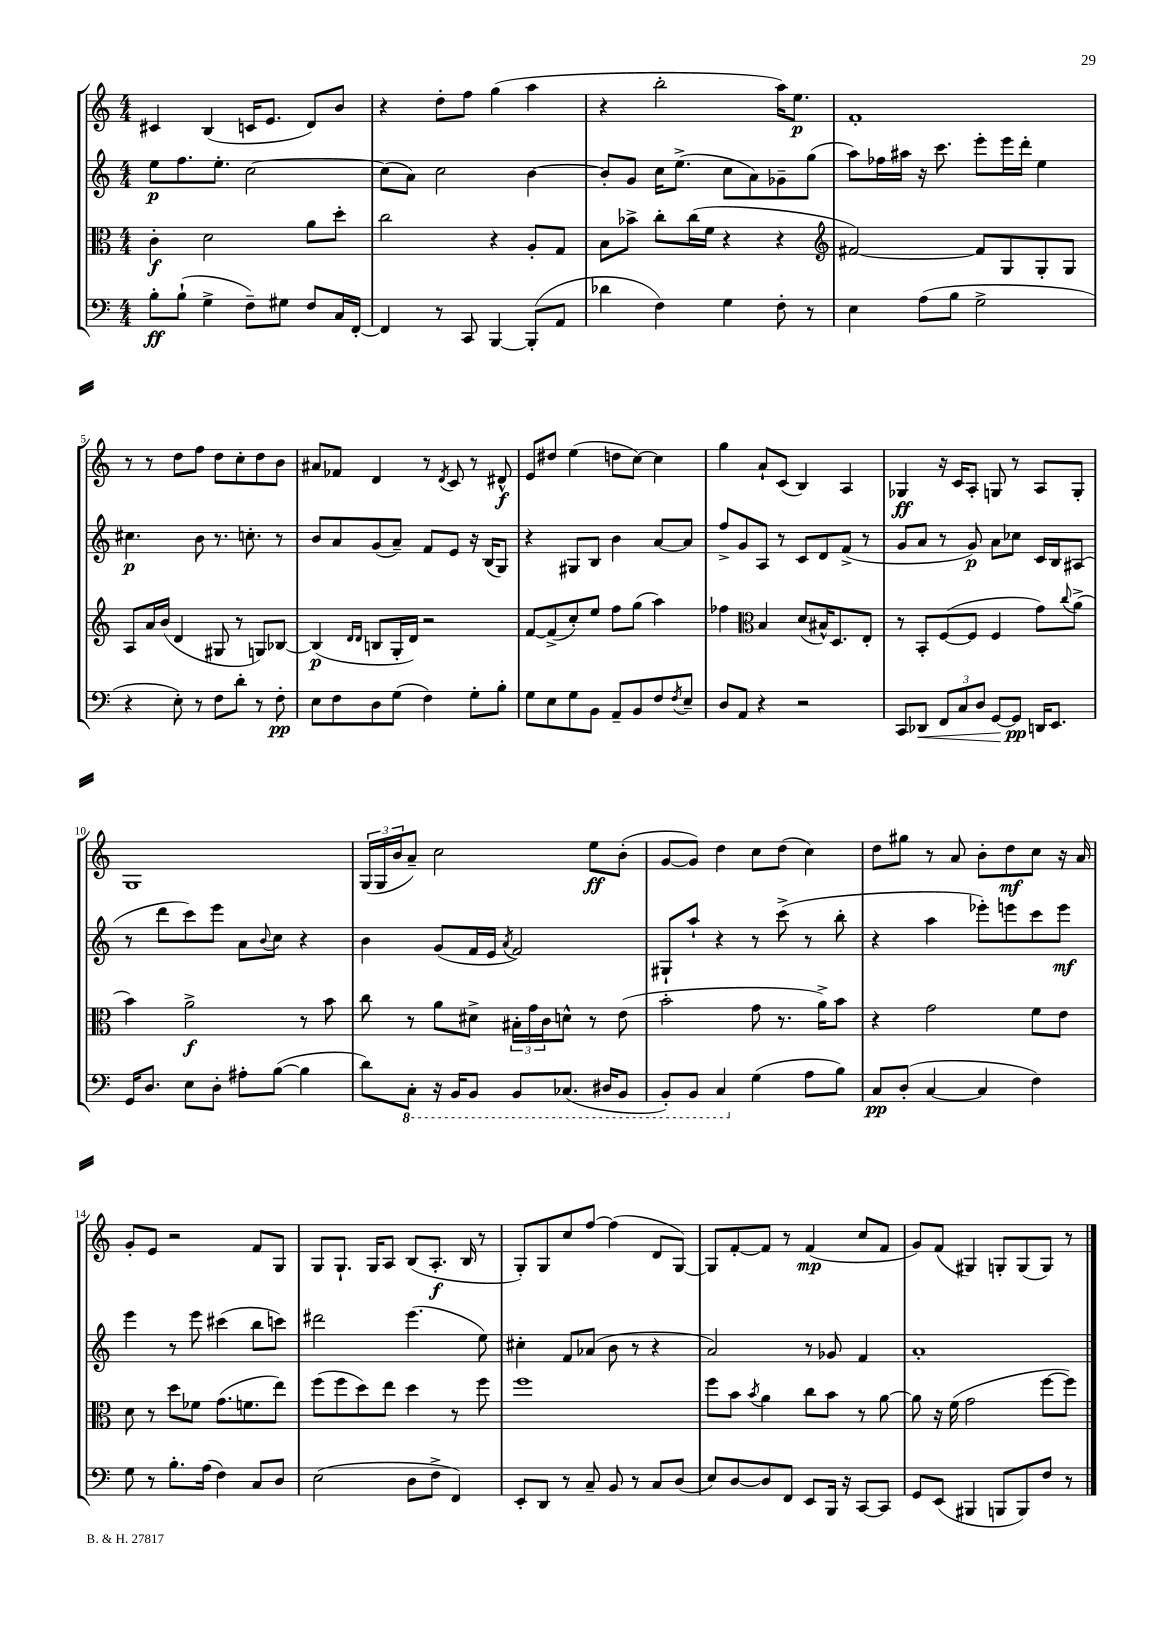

**kern	**kern	**kern	**kern
*staff4	*staff3	*staff2	*staff1
*clefF4	*clefC3	*clefG2	*clefG2
*k[]	*k[]	*k[]	*k[]
*M4/4	*M4/4	*M4/4	*M4/4
8B'	4c'	8ee	4c#
(8B`	.	8.ff	.
4G^	2d	.	(4B
.	.	8.ee'	.
8F~)	.	[2cc	16c
.	.	.	8.e
8G#	.	.	.
8F	8a	.	8d)
16C	8dd'	.	8b
[16FF'	.	.	.
=	=	=	=
4FF]	2cc	(8cc]	4r
.	.	8a)	.
8r	.	2cc	8dd'
8CC	.	.	8ff
[4BBB	4r	.	(4gg
(8BBB']	8A'	[4b	4aa
8AA	8G	.	.
=	=	=	=
4d-	8B	8b']	4r
.	8b-^	8g	.
4F)	8cc'	16cc	2bb'
.	.	(8.ee^	.
.	(16cc	.	.
.	16f	.	.
4G	4r	8cc	.
.	.	8a)	.
8F'	4r	8g-~	16aa)
.	.	.	8.ee
8r	.	(8gg	.
=	=	=	=
*	*clefG2	*	*
4E	[2f#)	8aa)	1f'
.	.	16ff-	.
.	.	16aa#	.
(8A	.	16r	.
.	.	8.ccc	.
8B	.	.	.
2G^	8f#]	8eee'	.
.	8G	16eee	.
.	.	16ddd'	.
.	8G'	4ee	.
.	8G	.	.
=	=	=	=
4r	8A	4.cc#	8r
.	16a	.	8r
.	(16b	.	.
8E')	4d	.	8dd
8r	.	8b	8ff
8F	8G#	8.r	8dd
8d'	8r	.	8cc'
.	.	8.cc'	.
8r	8G)	.	8dd
8F'	[8B-	8r	8b
=	=	=	=
8E	(4B-]	8b	8a#
8F	.	8a	8f-
.	16qqd	.	.
.	16qqd	.	.
8D	8B	(8g	4d
(8G	16G'	8a~)	.
.	16d)	.	.
4F)	2r	8f	8r
.	.	.	8qd
.	.	8e	8c
8G'	.	16r	8r
.	.	(16B	.
8B'	.	8G)	8d#^^
=	=	=	=
8G	[8f	4r	8e
8E	(8f^]	.	8dd#
8G	8cc')	8G#	(4ee
8BB	8ee	8B	.
8AA~	8ff	4b	8dd
8BB	(8gg	.	[8cc)
8F	4aa)	[8a	4cc]
8qF	.	.	.
8E~	.	8a]	.
=	=	=	=
8D	4ff-	8ff^	4gg
8AA	.	8g	.
*	*clefC3	*	*
4r	4B	8A	8a`
.	.	8r	(8c
2r	(8d	8c	4B)
.	16B#^^)	8d	.
.	8.D	.	.
.	.	(8f^	4A
.	8E'	8r	.
=	=	=	=
8CC	8r	8g	4G-
8DD-	8BB'	8a	.
12FF	([8F	8r	16r
.	.	.	16c
12C	.	.	.
.	8F]	8g)	8A'
12D	.	.	.
[8GG	4F	8a	8G
8GG]	.	8cc-	8r
16DD	8g)	16c	8A
8.EE	.	16B	.
.	8qqcc	.	.
.	(8a^	(8A#	8G'
=	=	=	=
16GG	4b)	8r	1G
8.D	.	.	.
.	.	8ddd	.
8E	2a^	8ccc)	.
8D'	.	8eee	.
8A#'	.	8a	.
.	.	8qqb	.
([8B	.	8cc	.
4B]	8r	4r	.
.	8b	.	.
=	=	=	=
8d)	8cc	4b	(24G
.	.	.	24G
.	.	.	24b
8CC'	8r	.	8a~)
16r	8a	(8g	2cc
16BBB	.	.	.
8BBB	8d#^	16f	.
.	.	16e	.
.	.	8qa	.
8BBB	24B#'	2f)	.
.	24g	.	.
.	24c	.	.
(8.CC-	8d^^	.	.
.	8r	.	8ee
16DD#	.	.	.
8BBB	(8e	.	(8b'
=	=	=	=
8BBB')	2b'	8G#`	[8g
8BBB	.	8aa`	8g])
4CC	.	4r	4dd
(4G	8g	8r	8cc
.	8.r	(8ccc^	(8dd
8A	.	8r	4cc)
.	16a^)	.	.
8B)	8b	8bb'	.
=	=	=	=
8C	4r	4r	8dd
(8D'	.	.	8gg#
[4C	2g	4aa	8r
.	.	.	8a
4C]	.	8eee-')	8b'
.	.	8eee	8dd
4F)	8f	8ccc	8cc
.	8e	8eee	16r
.	.	.	16a
=	=	=	=
8G	8d	4eee	8g'
8r	8r	.	8e
8.B'	8dd	8r	2r
.	8f-	8eee	.
(16A	.	.	.
4F)	(8.g	(4ccc#	.
.	8.f	.	.
8C	.	8bb	8f
8D	8ee)	8ccc)	8G
=	=	=	=
(2E	(8ff	2ddd#	8G
.	8ff	.	8.G`
.	8dd)	.	.
.	.	.	16G
.	8ee	.	8A
8D	4dd	(4.eee	(8B
8F^	.	.	8.A'
4FF)	8r	.	.
.	.	.	16B
.	8ff	8ee)	8r
=	=	=	=
8EE'	1ff	4cc#'	8G')
8DD	.	.	8G
8r	.	8f	8cc
8C~	.	(8a-	[8ff
8BB	.	8b	(4ff]
8r	.	8r	.
8C	.	4r	8d
(8D	.	.	[8G)
=	=	=	=
8E)	8ff	2a)	8G]
[8D	8b	.	[8f'
.	8qb	.	.
8D]	4a	.	8f]
8FF	.	.	8r
8EE	8cc	8r	(4f
16BBB	8b	8g-	.
16r	.	.	.
[8CC	8r	4f	8cc
8CC]	[8a	.	8f
=	=	=	=
8GG	8a]	1a'	8g)
(8EE	16r	.	(8f
.	(16f	.	.
4BBB#	2g	.	4G#)
8BBB	.	.	8G'
8BBB)	.	.	(8G
8F	[8ff	.	8G)
8r	8ff])	.	8r
==	==	==	==
*-	*-	*-	*-
